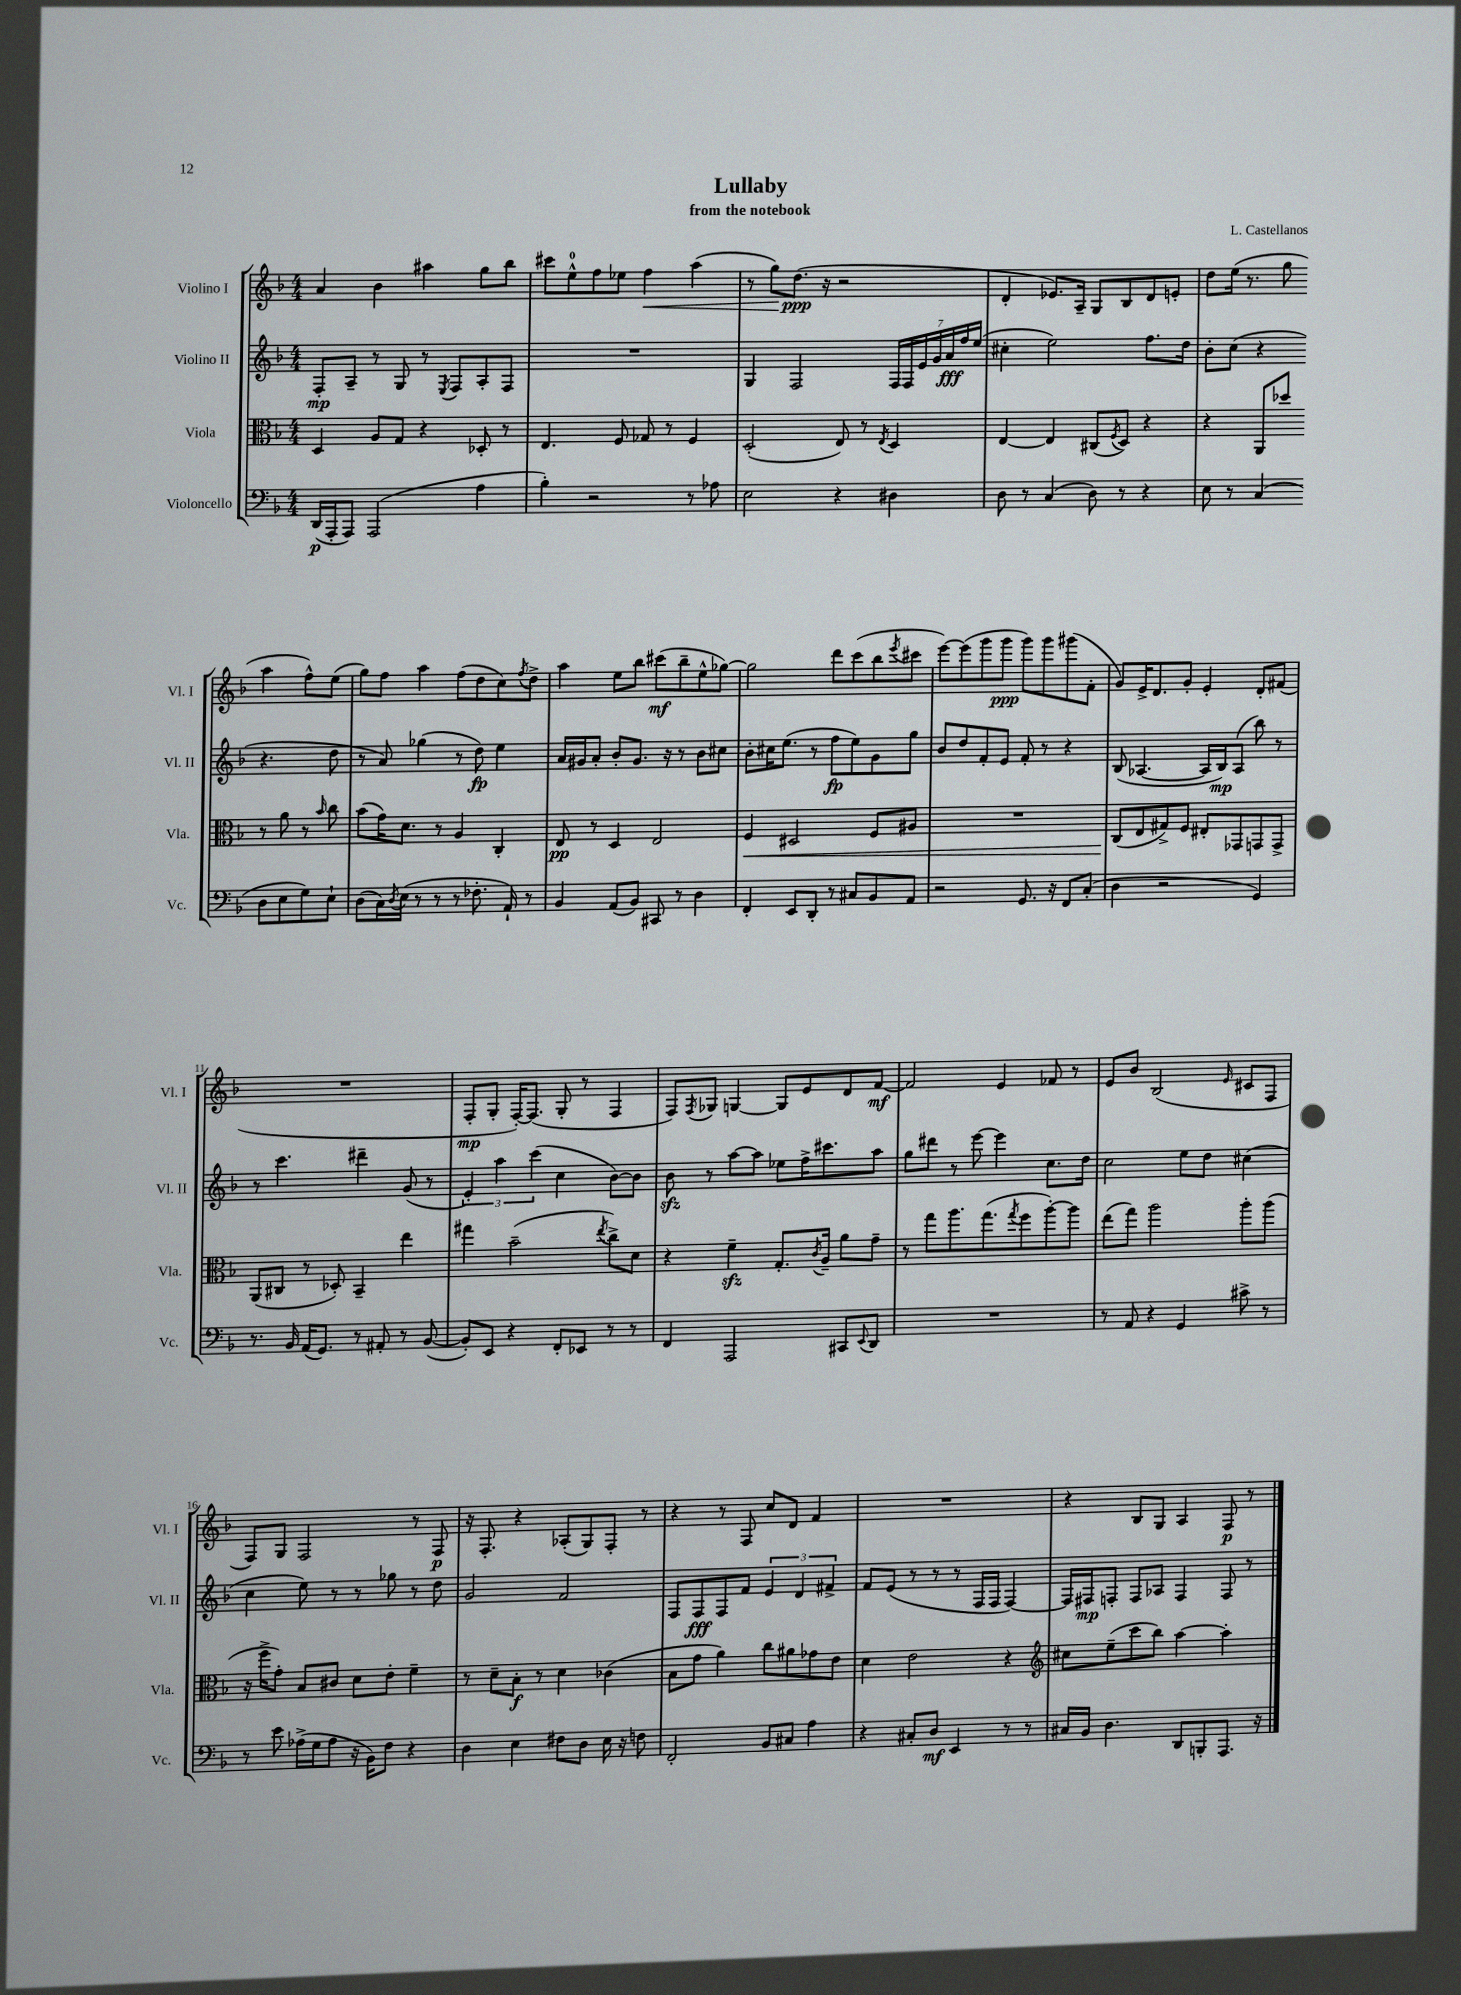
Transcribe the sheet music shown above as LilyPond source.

\header { title = "Lullaby" composer = "L. Castellanos" subtitle = "from the notebook" }
<<
\new StaffGroup <<
\new Staff = "s0" \with { instrumentName = "Violino I" shortInstrumentName = "Vl. I" } {
    \clef treble \key f \major \numericTimeSignature \time 4/4
    a'4 bes'4 ais''4 g''8 bes''8 |
    cis'''8 e''8-0-^ f''8 ees''8 f''4\< a''4( |
    r8 g''8\!) d''8.\ppp( r16 r2 |
    d'4-. ees'8.) a16-- g8 bes8 d'8 e'8-. |
    d''8 e''16( r8. g''8 a''4 f''8-^) e''8( |
    g''8) f''8 a''4 f''8( d''8 c''8) \acciaccatura { f''8 } d''8-> |
    a''4 e''8 bes''8 cis'''8\mf( bes''8-- e''8-^ ges''8~) |
    ges''2 d'''8 c'''8( bes''8 \acciaccatura { e'''8 } cis'''8 |
    e'''8~) e'''8( g'''8 g'''8\ppp g'''8) g'''8 gis'''8( f'8-. |
    g'8) e'16-> d'8. g'8-. e'4-. d'8-. fis'8( |
    R1 |
    f8-.\mp g8-. f16~-.) f8.( g8-. r8 f4 |
    f8) \acciaccatura { f8 } ges8 g4~ g8 e'8 d'8 f'8~\mf |
    f'2 e'4 fes'8 r8 |
    e'8 bes'8 bes2( \grace { e'16 } cis'8 f8 |
    f8) g8 f2 r8 f8\p |
    r16 f8.-. r4 aes8-.( g8) f8-. r8 |
    r4 r8 f8 c''8 d'8 f'4 |
    R1 |
    r4 bes8 g8 a4 f8\p r8 \bar "|." |
}
\new Staff = "s1" \with { instrumentName = "Violino II" shortInstrumentName = "Vl. II" } {
    \clef treble \key f \major \numericTimeSignature \time 4/4
    f8-.\mp a8-- r8 g8 r8 \acciaccatura { e8 } f8 a8-. f8 |
    R1 |
    g4 f2 \tuplet 7/4 { f16 f16 e'16 g'16 a'16\fff f''16 e''16( } |
    cis''4-. e''2) f''8. d''16 |
    bes'8-. c''8( r4 r4. d''8 |
    r8 a'8) ges''4( r8 d''8\fp) e''4 |
    a'16 gis'16 a'8-. bes'8-. gis'8. r16 r8 bes'8 cis''8 |
    bes'8-. cis''16 e''8.( r8 f''8\fp e''8) g'8 g''8 |
    bes'8 d''8 f'8-. e'8 f'8-. r8 r4 |
    bes8( aes4.~ aes16 bes16\mp) aes8( bes''8) r8 |
    r8 c'''4. dis'''4-- g'8( r8 |
    \tuplet 3/2 { e'4-.) a''4 c'''4( } c''4 bes'8~) bes'8 |
    bes'8\sfz r8 a''8~ a''8 ees''8 f''16-> cis'''8. a''8 |
    g''8 dis'''8 r8 e'''8~ e'''4 c''8. d''16 |
    c''2 e''8 d''8 cis''4( |
    c''4 e''8) r8 r8 ges''8 r8 d''8 |
    g'2 f'2 |
    f8 f8\fff f8 f'8 \tuplet 3/2 { e'4 d'4 fis'4-> } |
    f'8 e'8( r8 r8 r8 f16 f16 f4~) |
    f16 fis16\mp f8-. f8 aes8 f4 f8 r8 \bar "|." |
}
\new Staff = "s2" \with { instrumentName = "Viola" shortInstrumentName = "Vla." } {
    \clef alto \key f \major \numericTimeSignature \time 4/4
    d4 a8 g8 r4 des8-. r8 |
    e4. f8 ges8 r8 f4 |
    d2-.( e8) r8 \acciaccatura { e8 } d4 |
    e4~ e4 cis8( \acciaccatura { f8 } d8) r4 |
    r4 a,8 des''8 r8 a'8 r8 \grace { bes'16 } c''8 |
    bes'8( g'16) d'8. r8 a4 c4-. |
    e8\pp r8 d4 e2 |
    f4\< dis2 f8 ais8 |
    R1 |
    c8\!( e8 gis8->) f8 eis8-. ges,8 g,8 g,8-> |
    a,8( cis8 r8 des8-.) bes,4-- e''4 |
    gis''4 bes'2--( \acciaccatura { e''8 } c''8->) d'8 |
    r4 f'4--\sfz g8.-. \acciaccatura { c'8 } a16-- a'8 g'8-- |
    r8 g''8 a''8. g''8.( \acciaccatura { g''8 } f''8 a''8~-.) a''8 |
    e''8( g''8) a''2 a''8-. a''8( |
    r16 f''16-> g'8-.) bes8 cis'8 d'8 e'8-. f'4-- |
    r8 d'8-- bes8-.\f r8 d'4 ces'4( |
    bes8 g'8 a'4) c''8 ais'8 ges'8 e'8 |
    d'4 e'2 r4 |
    \clef treble cis''8 e''8--( c'''8 bes''8) a''4~ a''4-. \bar "|." |
}
\new Staff = "s3" \with { instrumentName = "Violoncello" shortInstrumentName = "Vc." } {
    \clef bass \key f \major \numericTimeSignature \time 4/4
    d,16\p( a,,16-. a,,8) a,,2( a4 |
    bes4-.) r2 r8 aes8 |
    e2 r4 dis4 |
    d8 r8 c4( d8) r8 r4 |
    e8 r8 c4( d8 e8 g8) e8-! |
    d8( c16) \acciaccatura { d8 } e16( r8 r8 r8 fes8.-. a,16-!) r8 |
    bes,4 a,8( bes,8) cis,8 r8 d4 |
    f,4-. e,8 d,8-. r8 cis8 bes,8 a,8 |
    r2 g,8. r16 f,8 c8-.( |
    d4 r2 g,4) |
    r8. bes,16 a,16( g,8.) r8 ais,8-. r8 bes,8~( |
    bes,8-.) e,8 r4 f,8-. ees,8 r8 r8 |
    f,4 a,,2 cis,8 \appoggiatura { e,8 } d,8 |
    R1 |
    r8 a,8 r4 g,4 cis'8-> r8 |
    r8 e'8 aes16->( g16 aes8 r16 bes,16) f8 r4 |
    d4 e4 fis8 d8 e16 r16 f8 |
    f,2-. bes,8 cis8 a4 |
    r4 cis8-. d8\mf e,4 r8 r8 |
    cis16 bes,16 d4. d,8 b,,8-. a,,8. r16 \bar "|." |
}
>>
>>
